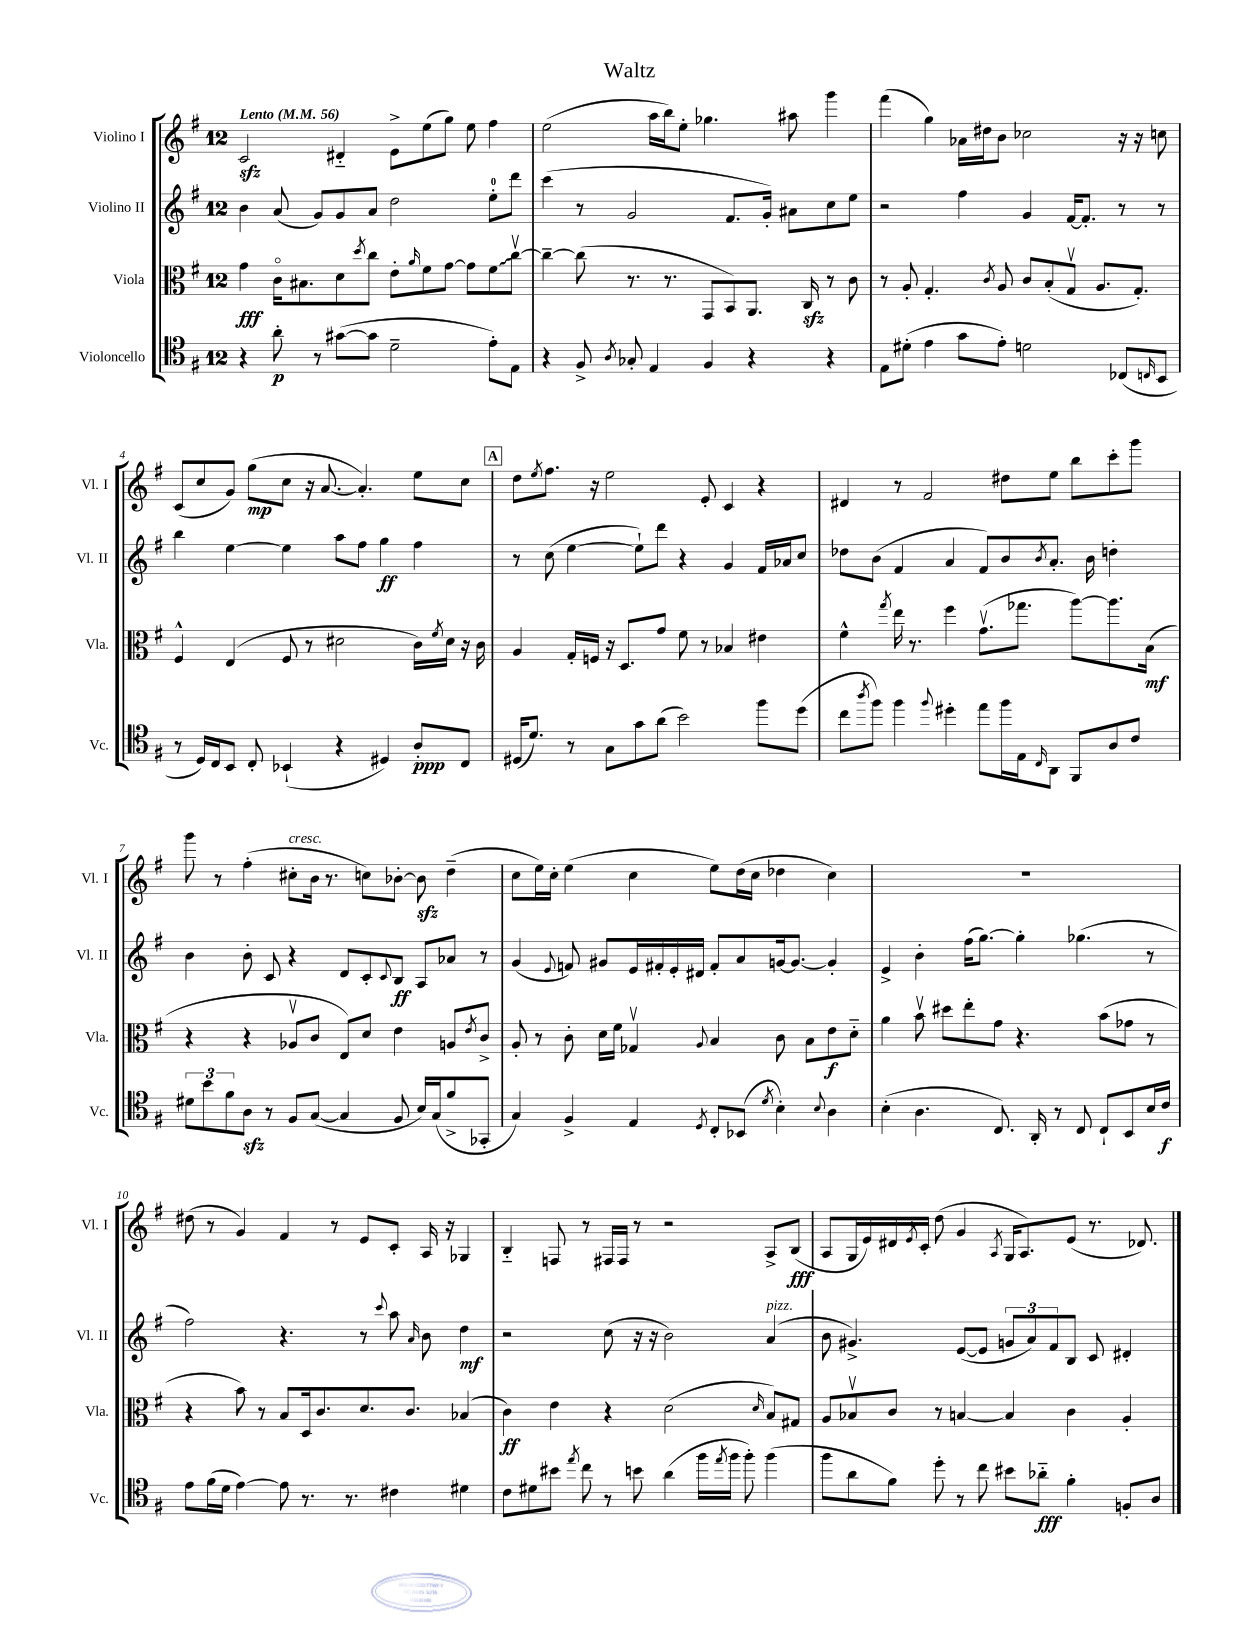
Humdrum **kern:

**kern	**kern	**kern	**kern
*staff4	*staff3	*staff2	*staff1
*clefC4	*clefC3	*clefG2	*clefG2
*k[f#]	*k[f#]	*k[f#]	*k[f#]
*M12/8	*M12/8	*M12/8	*M12/8
*MM56	*MM56	*MM56	*MM56
4r	4g	4b	2c
8a'	16co	(8a	.
.	8.B#	.	.
8r	.	8g)	.
([8g#	8d	8g	4d#'~
.	8qdd	.	.
8g#]	8cc	8a	.
2d~	8e'	2dd	8e^
.	16qqa	.	.
.	8f#	.	(8ee
.	[8g	.	8gg)
.	8g]	.	8ee
8e')	8f#	8ee'	4ff#
8E	[8ccv	8ddd	.
=	=	=	=
4r	4cc~_	(4ccc	(2ee
8F#^	(8cc]	8r	.
8qA	.	.	.
8G-'	8.r	2g	.
4E	.	.	16aa
.	8.r	.	16bb)
.	.	.	8ee'
4F#	8GG	.	4.gg-
.	8BB)	8.f#	.
4r	8.AA	.	.
.	.	16g')	.
.	.	8a#	8aa#
.	16C	.	.
4r	8r	8cc	4ggg
.	8c	8ee	.
=	=	=	=
8E	8r	2r	(4fff#
(8d#'	8A'	.	.
4e	4.G'	.	4gg)
8g	.	4ff#	16a-
.	.	.	16dd#
.	8qc	.	.
8e')	8A	.	8b
2d	8c	4g	2cc-
.	(8B'	.	.
.	8Gv	[16f#	.
.	.	8.f#']	.
.	8.A	.	.
(8C-	.	8r	16r
.	8.G')	.	16r
16qqC	.	.	.
8BB	.	8r	8cc
=	=	=	=
8r	4F#^^	4bb	(8c
16D)	.	.	8cc
16C	.	.	.
8BB	(4E	[4ee	8g)
8C'	.	.	(8gg
(4BB-`	8F#	4ee]	8cc
.	8r	.	16r
.	.	.	[8.a
4r	2d#	8aa	.
.	.	8ff#	4.a'])
4D#)	.	4gg	.
8A'	16c)	4ff#	8ee
.	8qf#	.	.
.	16d#	.	.
8C	16r	.	8cc
.	16c	.	.
=	=	=	=
(16D#	4A	8r	8dd
8.d)	.	.	.
.	.	.	8qee
.	.	(8cc	8.ff#
8r	16G'	[4ee	.
.	16F	.	16r
8G	16r	.	2ee
.	8.D	.	.
8g	.	8ee`])	.
(8a	8g	8ddd	.
2b)	8f#	4r	.
.	8r	.	8e'
.	4B-	4g	4c
8ff#	4e#	16f#	4r
.	.	16a-	.
(8dd	.	8cc	.
=	=	=	=
8cc	4f#^^	8dd-	4d#
8qaa	.	.	.
8ff#)	.	(8b	.
.	8qgg	.	.
4ff#	16ee	4f#	8r
.	8.r	.	.
.	.	.	2f#
8qqff#	.	.	.
4dd#'	4ff#	4a	.
8ee	(8.gv	8f#)	.
16ff#	.	8b	8dd#
16E	8.gg-	.	.
16qqC	.	8qb	.
8AA	.	8.a'	8ee
8FF#	[8aa)	.	8bb
.	.	16b	.
8A	8.aa]	4dd'	8ccc'
8c	.	.	8ggg
.	(16B	.	.
=	=	=	=
12d#	4r	4b	8ggg
12b	.	.	.
.	.	.	8r
12f#	.	.	.
8A	4r	8b'	(4ff#'
8r	.	8c	.
8F#	8A-v	4r	8cc#'
([8G	8c	.	16b
.	.	.	8.r
4G]	8E)	8d	.
.	8d	8c'	8cc)
.	.	8qqc	.
8F#	4e	8B	[8b-'
16B)	.	8A	8b-]
(16G	.	.	.
8f#^	8A	8a-	(4dd~
.	8qe	.	.
8GG-'	8c^	8r	.
=	=	=	=
4G)	8A'	(4g	8cc
.	8r	.	16ee)
.	.	.	16cc'
.	.	8qqe	.
4F#^	8c'	8f)	(4ee
.	16d	8g#	.
.	16f#	.	.
4E	4G-v	16e	4cc
.	.	16f#'	.
.	.	16e'	.
.	.	16d#	.
8qD	8qqA	.	.
8C'	4B	8f#'	8ee)
(8BB-	.	8a	(16dd
.	.	.	16cc
8qd	.	.	.
4B')	8c	[16g	4dd-
.	.	8.g_	.
.	8B	.	.
8qqB	.	.	.
4A	8e	4g']	4cc)
.	8d'~	.	.
=	=	=	=
(4B'	4a	4e^	1.r
4.A	8bv	4b'	.
.	8dd#	.	.
.	8ee'	(16ff#	.
.	.	[8.gg)	.
8.C)	8g	.	.
.	4.r	4gg']	.
16AA'	.	.	.
8r	.	.	.
8C	.	(4.gg-	.
8C`	(8b	.	.
8BB	8g-	.	.
16B	8r	8r	.
16c	.	.	.
=	=	=	=
8e	4r	2ff#)	(8dd#
(16f#	.	.	8r
16d	.	.	.
[4e)	8b)	.	4g)
.	8r	.	.
8e]	8B	4.r	4f#
8.r	16D	.	.
.	8.c	.	.
.	.	.	8r
8.r	.	.	.
.	8.d	8r	8e
.	.	8qqccc	.
4c#	.	8aa	8c'
.	8.c	.	.
.	.	16qqa	.
.	.	8b	16A
.	.	.	16r
4d#	(4B-	4dd	4G-
=	=	=	=
8c	4c)	2r	4B'~
8d#	.	.	.
8b#	4e	.	8F
8qee	.	.	.
8cc	.	.	8r
8r	4r	(8cc	16F#
.	.	.	16F#
8b	.	16r	8r
.	.	16r	.
(4a	(2d	2b)	2r
16ff#	.	.	.
8qee	.	.	.
16ff#	.	.	.
8ff#')	.	.	.
.	16qqd	.	.
(4ff#	8B)	(4a	8A^
.	8G#	.	(8B
=	=	=	=
8ff#	8A	8b	8A
8a	8B-v	4.g#^)	16G
.	.	.	16e)
8f#)	8c	.	16d#
.	.	.	8qe
.	.	.	16c'
8dd'	8r	.	(8dd
8r	[4B	([8e	4g
8cc	.	8e]	.
.	.	.	8qA
8b#	4B]	12g	16G
.	.	.	8.A)
.	.	12a)	.
8a-'~	.	.	.
.	.	12f#	.
4f#'	4c	8B	(8e
.	.	8c	8.r
8F'	4A'	4d#'	.
.	.	.	8.d-)
8A	.	.	.
==	==	==	==
*-	*-	*-	*-
